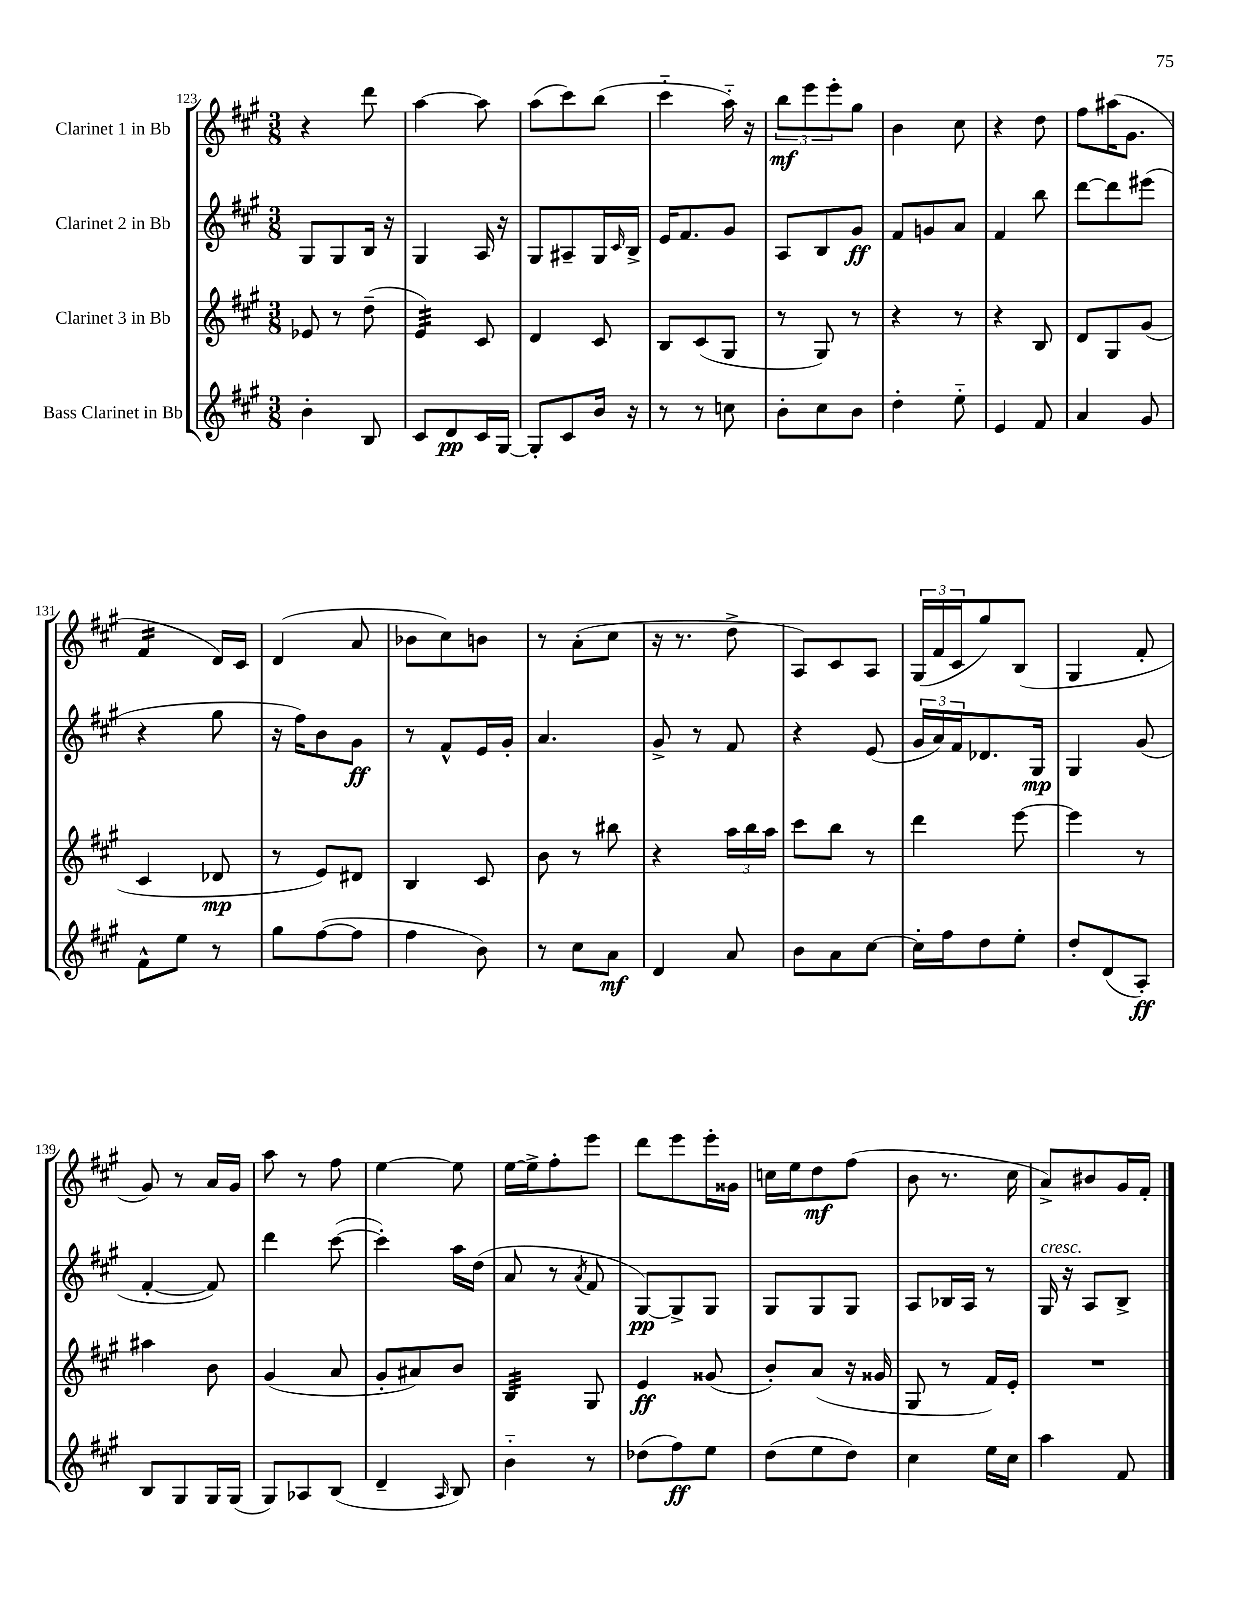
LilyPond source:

<<
\new StaffGroup <<
\new Staff = "s0" \with { instrumentName = "Clarinet 1 in Bb" } {
    \clef treble \key a \major \numericTimeSignature \time 3/8
    r4 d'''8 |
    a''4~ a''8 |
    a''8( cis'''8) b''8( |
    cis'''4-_ a''16-_) r16 |
    \tuplet 3/2 { b''8\mf e'''8 e'''8-. } gis''8 |
    b'4 cis''8 |
    r4 d''8 |
    fis''8 ais''16( gis'8. |
    fis'4:16 d'16) cis'16 |
    d'4( a'8 |
    bes'8 cis''8) b'8 |
    r8 a'8-.( cis''8 |
    r16 r8. d''8-> |
    a8) cis'8 a8 |
    \tuplet 3/2 { gis16( fis'16 cis'16 } gis''8) b8( |
    gis4 fis'8-. |
    gis'8) r8 a'16 gis'16 |
    a''8 r8 fis''8 |
    e''4~ e''8 |
    e''16~ e''16-> fis''8-. e'''8 |
    d'''8 e'''8 e'''16-. gisis'16 |
    c''16 e''16 d''8\mf fis''8( |
    b'8 r8. cis''16 |
    a'8->) bis'8 gis'16 fis'16-. \bar "|." |
}
\new Staff = "s1" \with { instrumentName = "Clarinet 2 in Bb" } {
    \clef treble \key a \major \numericTimeSignature \time 3/8
    gis8 gis8 b16 r16 |
    gis4 a16 r16 |
    gis8 ais8-- gis16 \grace { cis'16 } b16-> |
    e'16 fis'8. gis'8 |
    a8 b8 gis'8\ff |
    fis'8 g'8 a'8 |
    fis'4 b''8 |
    d'''8~ d'''8 eis'''8( |
    r4 gis''8 |
    r16 fis''16) b'8 gis'8\ff |
    r8 fis'8-^ e'16 gis'16-. |
    a'4. |
    gis'8-> r8 fis'8 |
    r4 e'8( |
    \tuplet 3/2 { gis'16 a'16) fis'16 } des'8. gis16\mp |
    gis4 gis'8( |
    fis'4~-. fis'8) |
    d'''4 cis'''8~( |
    cis'''4-.) a''16 d''16( |
    a'8 r8 \acciaccatura { a'8 } fis'8 |
    gis8~\pp) gis8-> gis8 |
    gis8 gis8 gis8 |
    a8 bes16 a16 r8 |
    gis16^\markup { \italic "cresc." } r16 a8 b8-> \bar "|." |
}
\new Staff = "s2" \with { instrumentName = "Clarinet 3 in Bb" } {
    \clef treble \key a \major \numericTimeSignature \time 3/8
    ees'8 r8 d''8--( |
    e'4:32) cis'8 |
    d'4 cis'8 |
    b8 cis'8( gis8 |
    r8 gis8) r8 |
    r4 r8 |
    r4 b8 |
    d'8 gis8 gis'8( |
    cis'4 des'8\mp |
    r8 e'8) dis'8 |
    b4 cis'8 |
    b'8 r8 bis''8 |
    r4 \tuplet 3/2 { a''16 b''16 a''16 } |
    cis'''8 b''8 r8 |
    d'''4 e'''8~ |
    e'''4 r8 |
    ais''4 b'8 |
    gis'4( a'8 |
    gis'8-. ais'8) b'8 |
    b4:32 gis8 |
    e'4\ff gisis'8( |
    b'8-.) a'8( r16 gisis'16 |
    gis8 r8 fis'16) e'16-. |
    R4. \bar "|." |
}
\new Staff = "s3" \with { instrumentName = "Bass Clarinet in Bb" } {
    \clef treble \key a \major \numericTimeSignature \time 3/8
    b'4-. b8 |
    cis'8 d'8\pp cis'16 gis16~ |
    gis8-. cis'8 b'16 r16 |
    r8 r8 c''8 |
    b'8-. cis''8 b'8 |
    d''4-. e''8-_ |
    e'4 fis'8 |
    a'4 gis'8 |
    fis'8-^ e''8 r8 |
    gis''8 fis''8~( fis''8 |
    fis''4 b'8) |
    r8 cis''8 a'8\mf |
    d'4 a'8 |
    b'8 a'8 cis''8~ |
    cis''16-. fis''16 d''8 e''8-. |
    d''8-. d'8( a8-.\ff) |
    b8 gis8 gis16 gis16( |
    gis8) aes8 b8( |
    d'4-- \grace { a16 } b8) |
    b'4-_ r8 |
    des''8( fis''8\ff) e''8 |
    d''8( e''8 d''8) |
    cis''4 e''16 cis''16 |
    a''4 fis'8 \bar "|." |
}
>>
>>
\layout { \context { \Score currentBarNumber = #123 } }
